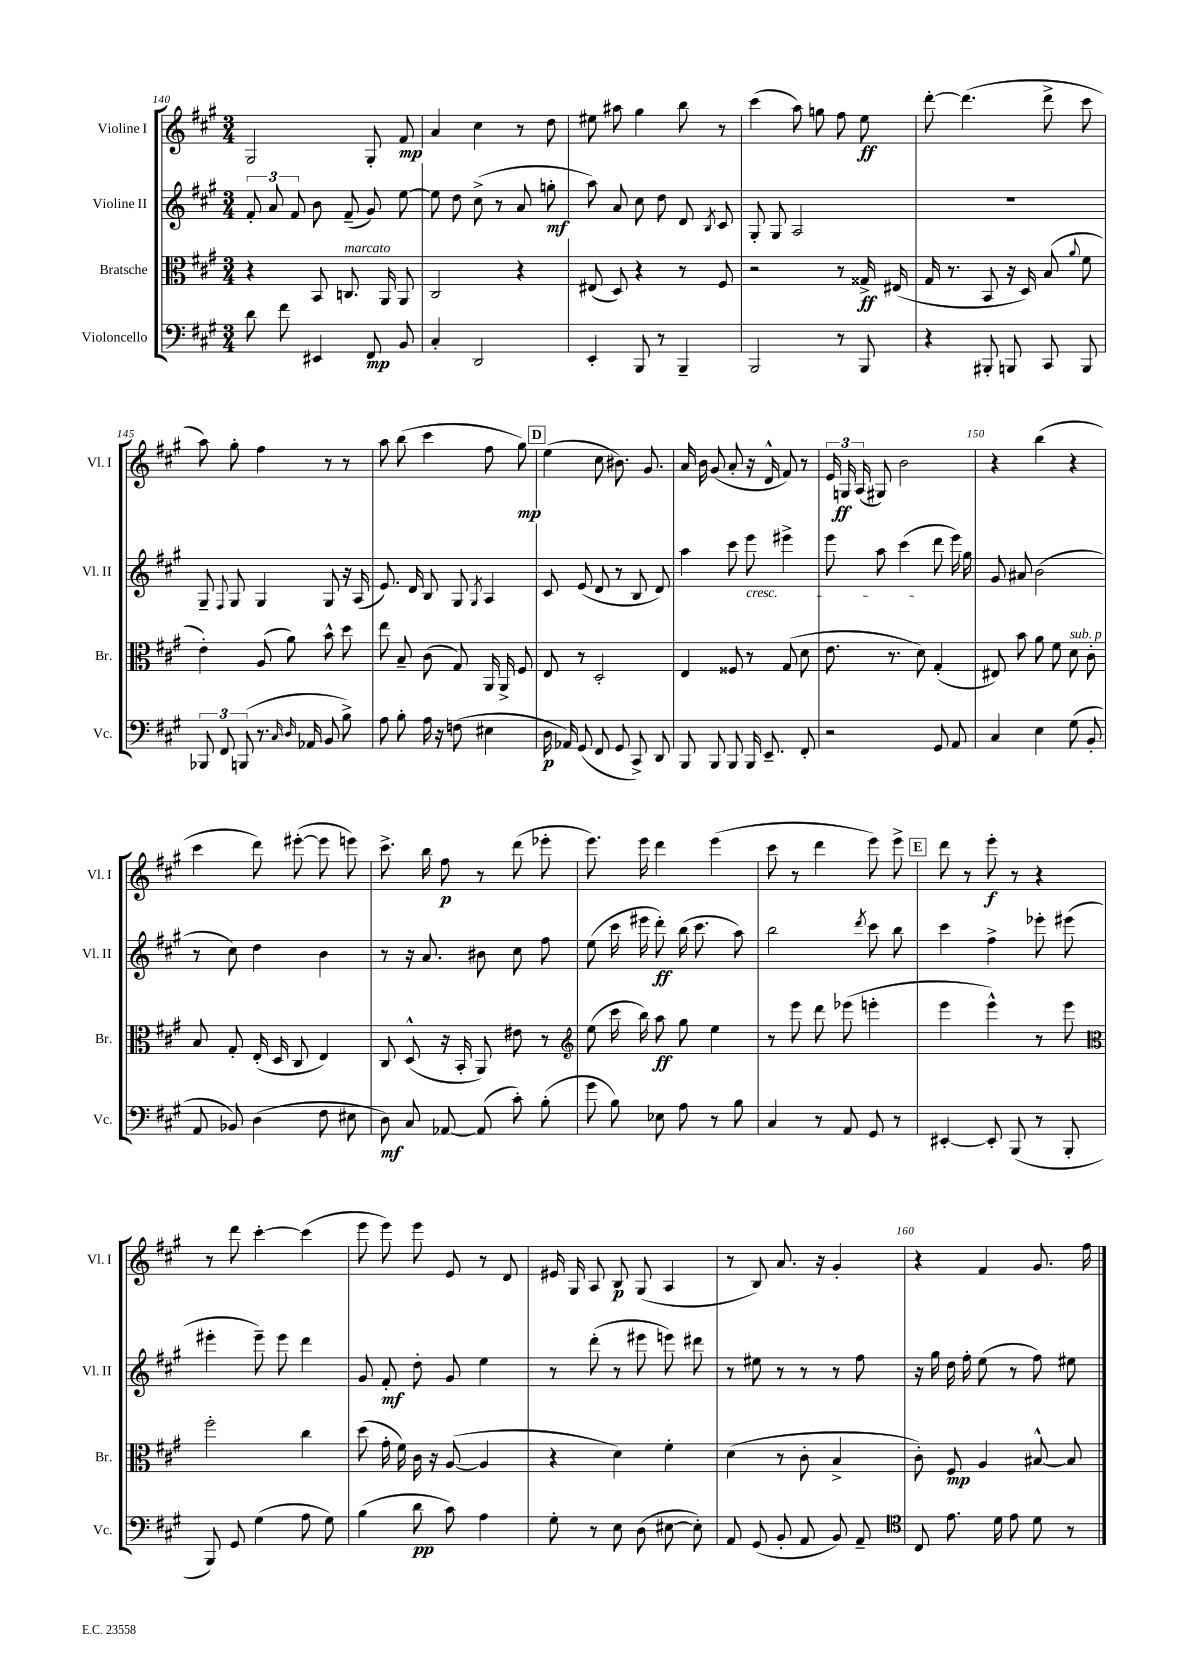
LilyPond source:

<<
\new StaffGroup <<
\new Staff = "s0" \with { instrumentName = "Violine I" shortInstrumentName = "Vl. I" } {
    \clef treble \key a \major \numericTimeSignature \time 3/4
    \autoBeamOff gis2 gis8-. fis'8\mp |
    a'4 cis''4 r8 d''8 |
    eis''8 ais''8 gis''4 b''8 r8 |
    cis'''4( a''8) g''8 fis''8 e''8\ff |
    d'''8~-. d'''4.( d'''8-> cis'''8 |
    a''8) gis''8-. fis''4 r8 r8 |
    a''8 b''8( cis'''4 fis''8 gis''8\mp) |
    \mark \markup { \box "D" } e''4( cis''8 bis'8.) gis'8. |
    a'16 b'16 gis'8( a'8-. r16 d'16-^ fis'8) r8 |
    \tuplet 3/2 { e'16 g16\ff a16( } gis8) b'2 |
    r4 b''4( r4 |
    cis'''4 d'''8) eis'''8~-.( eis'''8 e'''8) |
    cis'''8.-> b''16 fis''8\p r8 d'''8( ees'''8-. |
    e'''8.) e'''16 d'''4 e'''4( |
    cis'''8 r8 d'''4 e'''8) e'''8-> |
    \mark \markup { \box "E" } d'''8 r8 e'''8-.\f r8 r4 |
    r8 d'''8 cis'''4~-. cis'''4( |
    e'''8 e'''8) e'''8 e'8 r8 d'8 |
    eis'16 gis16 a8 b8\p gis8( a4 |
    r8 b8) a'8. r16 gis'4-. |
    r4 fis'4 gis'8. fis''16 \bar "|." |
}
\new Staff = "s1" \with { instrumentName = "Violine II" shortInstrumentName = "Vl. II" } {
    \clef treble \key a \major \numericTimeSignature \time 3/4
    \autoBeamOff \tuplet 3/2 { fis'8-. a'8 fis'8 } b'8 fis'8--( gis'8) e''8~ |
    e''8 d''8 cis''8->( r8 a'8 g''8-.\mf |
    a''8) a'8 cis''8 d''8 d'8 \acciaccatura { b8 } cis'8 |
    gis8-. gis8 a2 |
    R2. |
    gis8-- \appoggiatura { fis8 } gis8 gis4 gis8 r16 a16( |
    e'8.) d'16 b8 gis8 \acciaccatura { gis8 } a4 |
    \mark \markup { \box "D" } cis'8 e'8( d'8 r8 b8 d'8) |
    a''4 cis'''8 e'''8\cresc eis'''4-> |
    e'''8 a''8 cis'''4( d'''8\! e'''16) gis''16 |
    gis'8 ais'8 b'2( |
    r8 cis''8) d''4 b'4 |
    r8 r16 a'8. bis'8 cis''8 fis''8 |
    e''8( cis'''16 eis'''16 d'''8-.\ff) b''16( cis'''8. a''8) |
    b''2 \acciaccatura { d'''8 } cis'''8 b''8 |
    \mark \markup { \box "E" } cis'''4 fis''4-> ees'''8-. eis'''8( |
    eis'''4-. eis'''8--) eis'''8 d'''4 |
    gis'8 fis'8-.\mf d''8-. gis'8 e''4 |
    r8 d'''8-.( r8 eis'''8 e'''8) dis'''8 |
    r8 eis''8 r8 r8 r8 fis''8 |
    r16 gis''16 d''16 fis''16-. e''8( r8 fis''8) eis''8 \bar "|." |
}
\new Staff = "s2" \with { instrumentName = "Bratsche" shortInstrumentName = "Br." } {
    \clef alto \key a \major \numericTimeSignature \time 3/4
    \autoBeamOff r4 b,8 c8.^\markup { \italic "marcato" } a,16 a,8 |
    cis2 r4 |
    eis8( d8) r4 r8 fis8 |
    r2 r8 gisis16->\ff eis16( |
    gis16 r8. b,8 r16 d16) b8( \appoggiatura { a'8 } fis'8 |
    e'4-.) a8( a'8) b'8-^ d''8 |
    e''8 b8-- cis'8( gis8) a,16 a,16-> fis8 |
    \mark \markup { \box "D" } e8 r8 d2-. |
    e4 fisis8 r8 gis8( d'8 |
    e'8. r8. d'8) gis4-.( |
    eis8) b'8 a'8 fis'8 d'8^\markup { \italic "sub. p" } cis'8-. |
    b8 gis8-. e16-.( d16 cis8 e4) |
    cis8 d8-^( r16 b,16-. a,8) eis'8 r8 |
    \clef treble e''8( cis'''16 b''16) a''8\ff gis''8 e''4 |
    r8 e'''8 d'''8 ees'''8( e'''4-. |
    \mark \markup { \box "E" } e'''4 e'''4-^) r8 e'''8 |
    \clef alto fis''2-. cis''4 |
    d''8( gis'16-. fis'16) cis'16 r16 a8~( a4 |
    r4 d'4) fis'4-. |
    d'4( r8 cis'8-. b4-> |
    cis'8-.) fis8\mp a4 bis8~-^ bis8 \bar "|." |
}
\new Staff = "s3" \with { instrumentName = "Violoncello" shortInstrumentName = "Vc." } {
    \clef bass \key a \major \numericTimeSignature \time 3/4
    \autoBeamOff d'8 fis'8 eis,4 fis,8\mp b,8 |
    cis4-. d,2 |
    e,4-. b,,8 r8 b,,4-- |
    b,,2 r8 b,,8 |
    r4 bis,,8-. b,,8 cis,8 b,,8 |
    \tuplet 3/2 { bes,,8 fis,8 b,,8( } r8. \grace { cis16 d16 } aes,16 b,8 b8->) |
    a8 b8-. a16 r16 f8( eis4 |
    \mark \markup { \box "D" } d16\p aes,16) gis,8( fis,8 gis,8 cis,8->) d,8 |
    b,,8 b,,8 b,,8 b,,16 e,8.-- fis,8-. |
    r2 gis,8 a,8 |
    cis4 e4 gis8( b,8-. |
    a,8 bes,8) d4( fis8 eis8 |
    d8\mf) cis8 aes,8~ aes,8( cis'8-.) b8-.( |
    gis'8 b8) ees8 a8 r8 b8 |
    cis4 r8 a,8 gis,8 r8 |
    \mark \markup { \box "E" } eis,4~-. eis,8-. b,,8( r8 b,,8-. |
    b,,8) gis,8 gis4( a8 gis8) |
    b4( d'8\pp cis'8) a4 |
    gis8-. r8 e8 d8( eis8~ eis8-.) |
    a,8 gis,8( b,8-. a,8 b,8) a,8-- |
    \clef tenor cis8 e'8. d'16 e'8 d'8 r8 \bar "|." |
}
>>
>>
\layout { \context { \Score currentBarNumber = #140 \override BarNumber.break-visibility = ##(#f #t #t) barNumberVisibility = #(every-nth-bar-number-visible 5) } }
